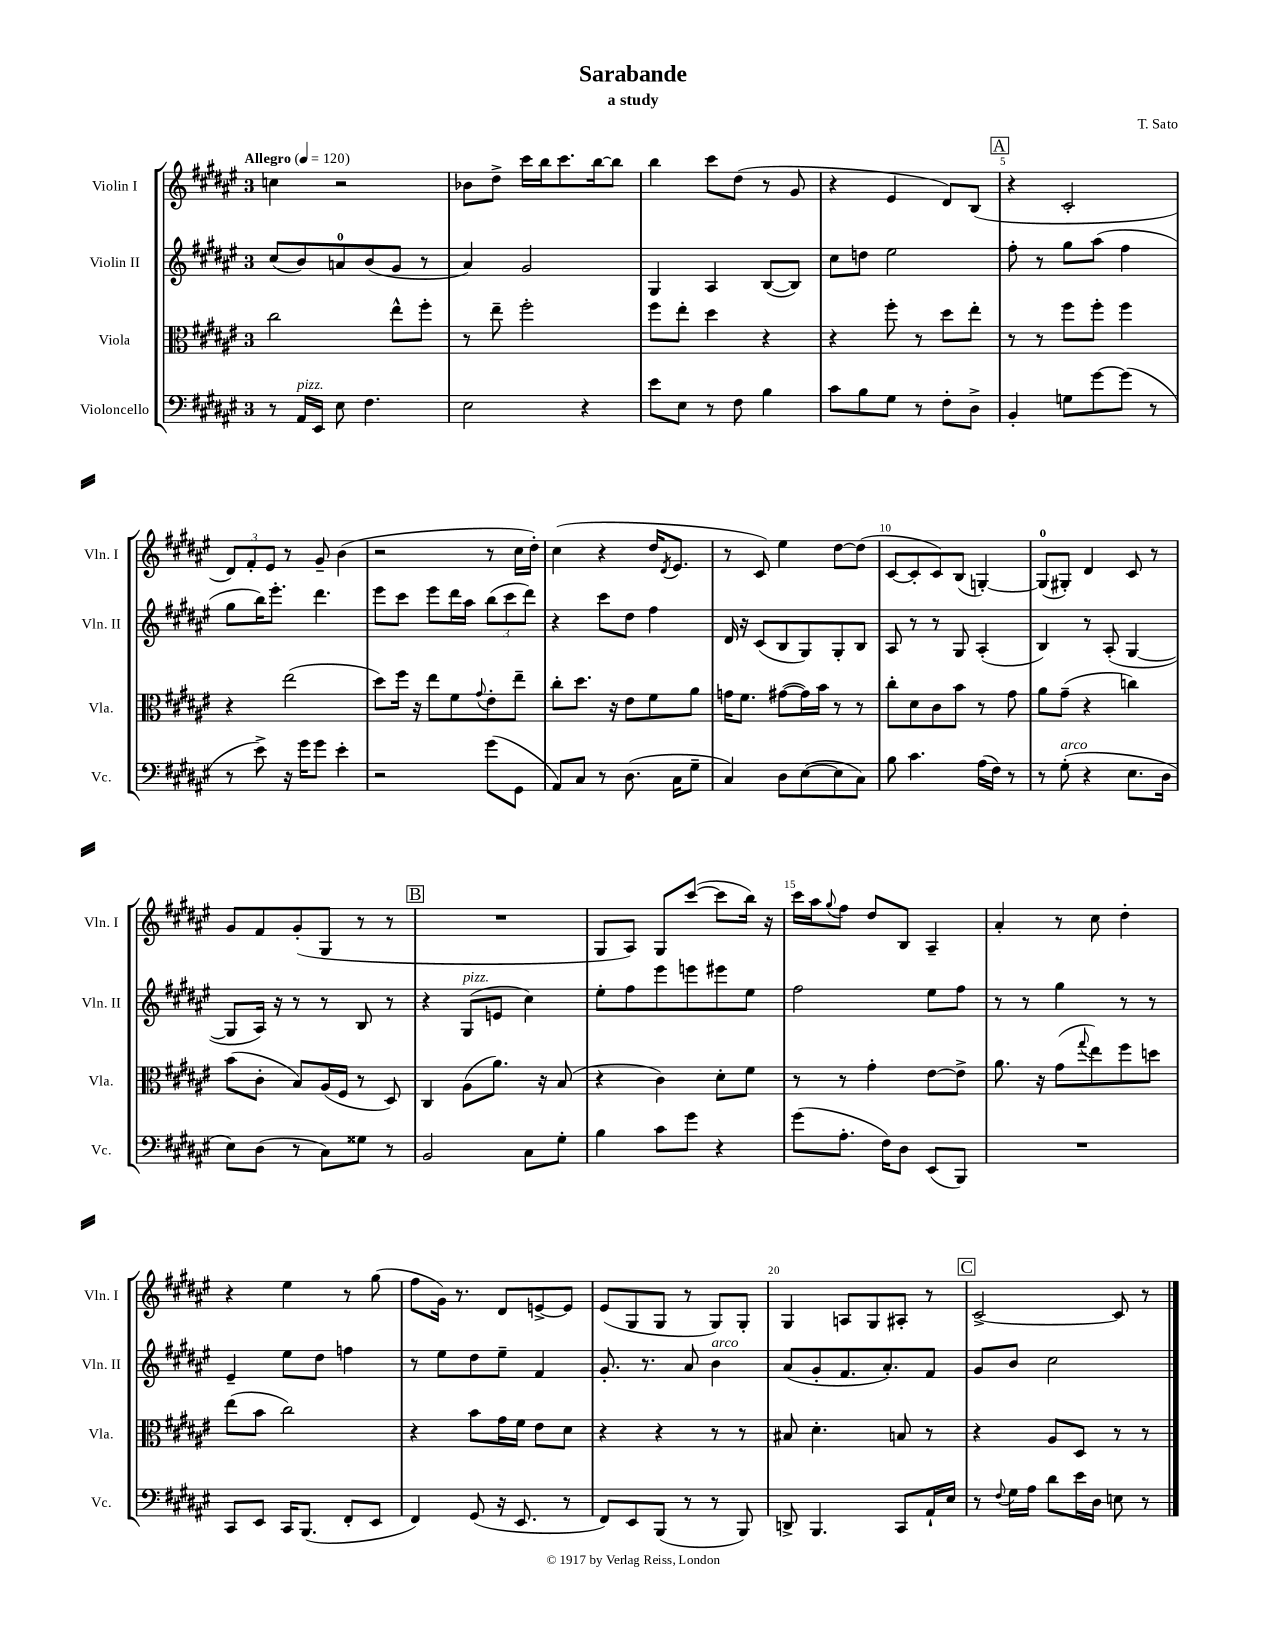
\header { title = "Sarabande" composer = "T. Sato" subtitle = "a study" }
<<
\new StaffGroup <<
\new Staff = "s0" \with { instrumentName = "Violin I" shortInstrumentName = "Vln. I" } {
    \clef treble \key fis \major \once \override Staff.TimeSignature.style = #'single-digit \time 3/4 \tempo "Allegro" 4 = 120
    c''4 r2 |
    bes'8 dis''8-> cis'''16 b''16 cis'''8. b''16~ b''8 |
    b''4 cis'''8 dis''8( r8 gis'8 |
    r4 eis'4 dis'8) b8( |
    \mark \markup { \box "A" } r4 cis'2-. |
    \tuplet 3/2 { dis'8) fis'8-. eis'8 } r8 gis'8-- b'4( |
    r2 r8 cis''16 dis''16-.) |
    cis''4( r4 dis''16 \acciaccatura { dis'8 } eis'8. |
    r8 cis'8) eis''4 dis''8~ dis''8( |
    cis'8~ cis'8-. cis'8) b8( g4~-.) |
    g8-0( gis8-.) dis'4 cis'8 r8 |
    gis'8 fis'8 gis'8-.( gis8 r8 r8 |
    \mark \markup { \box "B" } R2. |
    gis8 ais8) gis8 cis'''8~( cis'''8 b''16) r16 |
    cis'''16 ais''16 \appoggiatura { gis''8 } fis''8 dis''8 b8 ais4-- |
    ais'4-. r8 cis''8 dis''4-. |
    r4 eis''4 r8 gis''8( |
    fis''8 gis'16) r8. dis'8 e'8~-> e'8 |
    eis'8( gis8 gis8 r8 gis8) gis8-. |
    gis4 a8 gis8 ais8-. r8 |
    \mark \markup { \box "C" } cis'2~-> cis'8 r8 \bar "|." |
}
\new Staff = "s1" \with { instrumentName = "Violin II" shortInstrumentName = "Vln. II" } {
    \clef treble \key fis \major \once \override Staff.TimeSignature.style = #'single-digit \time 3/4
    cis''8( b'8) a'8-0 b'8( gis'8 r8 |
    ais'4) gis'2 |
    gis4 ais4 b8~( b8) |
    cis''8 d''8 eis''2 |
    \mark \markup { \box "A" } fis''8-. r8 gis''8 ais''8( fis''4 |
    gis''8 b''16) eis'''8.-. dis'''4. |
    eis'''8 cis'''8 eis'''8 dis'''16 ais''16 \tuplet 3/2 { b''8( cis'''8 dis'''8) } |
    r4 cis'''8 dis''8 fis''4 |
    dis'16 r16 cis'8( b8 gis8) gis8-. b8 |
    ais8 r8 r8 gis8 ais4-.( |
    b4) r8 ais8-.( gis4~ |
    gis8 ais16) r16 r8 r8 b8 r8 |
    \mark \markup { \box "B" } r4 gis8^\markup { \italic "pizz." }( e'8 cis''4) |
    eis''8-. fis''8 eis'''8 e'''8 eis'''8 eis''8 |
    fis''2 eis''8 fis''8 |
    r8 r8 gis''4 r8 r8 |
    eis'4-- eis''8 dis''8 f''4 |
    r8 eis''8 dis''8 eis''8-- fis'4 |
    gis'8.-. r8. ais'8 b'4^\markup { \italic "arco" } |
    ais'8( gis'8-. fis'8. ais'8.-.) fis'8 |
    \mark \markup { \box "C" } gis'8 b'8 cis''2 \bar "|." |
}
\new Staff = "s2" \with { instrumentName = "Viola" shortInstrumentName = "Vla." } {
    \clef alto \key fis \major \once \override Staff.TimeSignature.style = #'single-digit \time 3/4
    cis''2 eis''8-^ fis''8-. |
    r8 eis''8-- fis''2-. |
    fis''8 eis''8-. dis''4 r4 |
    r4 fis''8-. r8 dis''8 eis''8-. |
    \mark \markup { \box "A" } r8 r8 fis''8 fis''8-. fis''4 |
    r4 eis''2( |
    dis''8) fis''16 r16 eis''8 fis'8 \appoggiatura { gis'8 } eis'8-. eis''8-- |
    cis''8-. dis''8. r16 eis'8 fis'8 ais'8 |
    g'16 fis'8. gis'8~( gis'16) b'16 r8 r8 |
    cis''8-. dis'8 cis'8 b'8 r8 gis'8 |
    ais'8 gis'8--( r4 c''4) |
    b'8( cis'8-. b8) ais16( fis16 r8 dis8) |
    \mark \markup { \box "B" } cis4 ais8( ais'8.) r16 b8( |
    r4 cis'4) dis'8-. fis'8 |
    r8 r8 gis'4-. eis'8~ eis'8-> |
    ais'8. r16 gis'8( \appoggiatura { gis''8 } eis''8) fis''8 d''8 |
    eis''8( b'8 cis''2) |
    r4 b'8 gis'16 fis'16 eis'8 dis'8 |
    r4 r4 r8 r8 |
    bis8 dis'4.-. b8 r8 |
    \mark \markup { \box "C" } r4 ais8 dis8 r8 r8 \bar "|." |
}
\new Staff = "s3" \with { instrumentName = "Violoncello" shortInstrumentName = "Vc." } {
    \clef bass \key fis \major \once \override Staff.TimeSignature.style = #'single-digit \time 3/4
    r8 ais,16^\markup { \italic "pizz." } eis,16 eis8 fis4. |
    eis2 r4 |
    eis'8 eis8 r8 fis8 b4 |
    cis'8 b8 gis8 r8 fis8-. dis8-> |
    \mark \markup { \box "A" } b,4-. g8 gis'8~ gis'8( r8 |
    r8 eis'8->) r16 gis'16 gis'8 eis'4-. |
    r2 gis'8( gis,8 |
    ais,8) cis8 r8 dis8.( cis16 gis8-- |
    cis4) dis8 eis8~( eis8 cis8) |
    b8 cis'4. ais16( fis16) r8 |
    r8 gis8-.^\markup { \italic "arco" }( r4 eis8. dis16 |
    eis8) dis8( r8 cis8) gisis8 r8 |
    \mark \markup { \box "B" } b,2 cis8 gis8-. |
    b4 cis'8 gis'8 r4 |
    gis'8( ais8.-. fis16) dis8 eis,8( b,,8) |
    R2. |
    cis,8 eis,8 cis,16 b,,8.( fis,8-. eis,8 |
    fis,4) gis,8( r16 eis,8. r8 |
    fis,8) eis,8 b,,8( r8 r8 b,,8) |
    d,8-> b,,4. cis,8 ais,16-! eis16 |
    \mark \markup { \box "C" } r8 \appoggiatura { fis8 } gis16 ais16 dis'8 eis'16 dis16 e8 r8 \bar "|." |
}
>>
>>
\layout { \context { \Score \override BarNumber.break-visibility = ##(#f #t #t) barNumberVisibility = #(every-nth-bar-number-visible 5) } }
